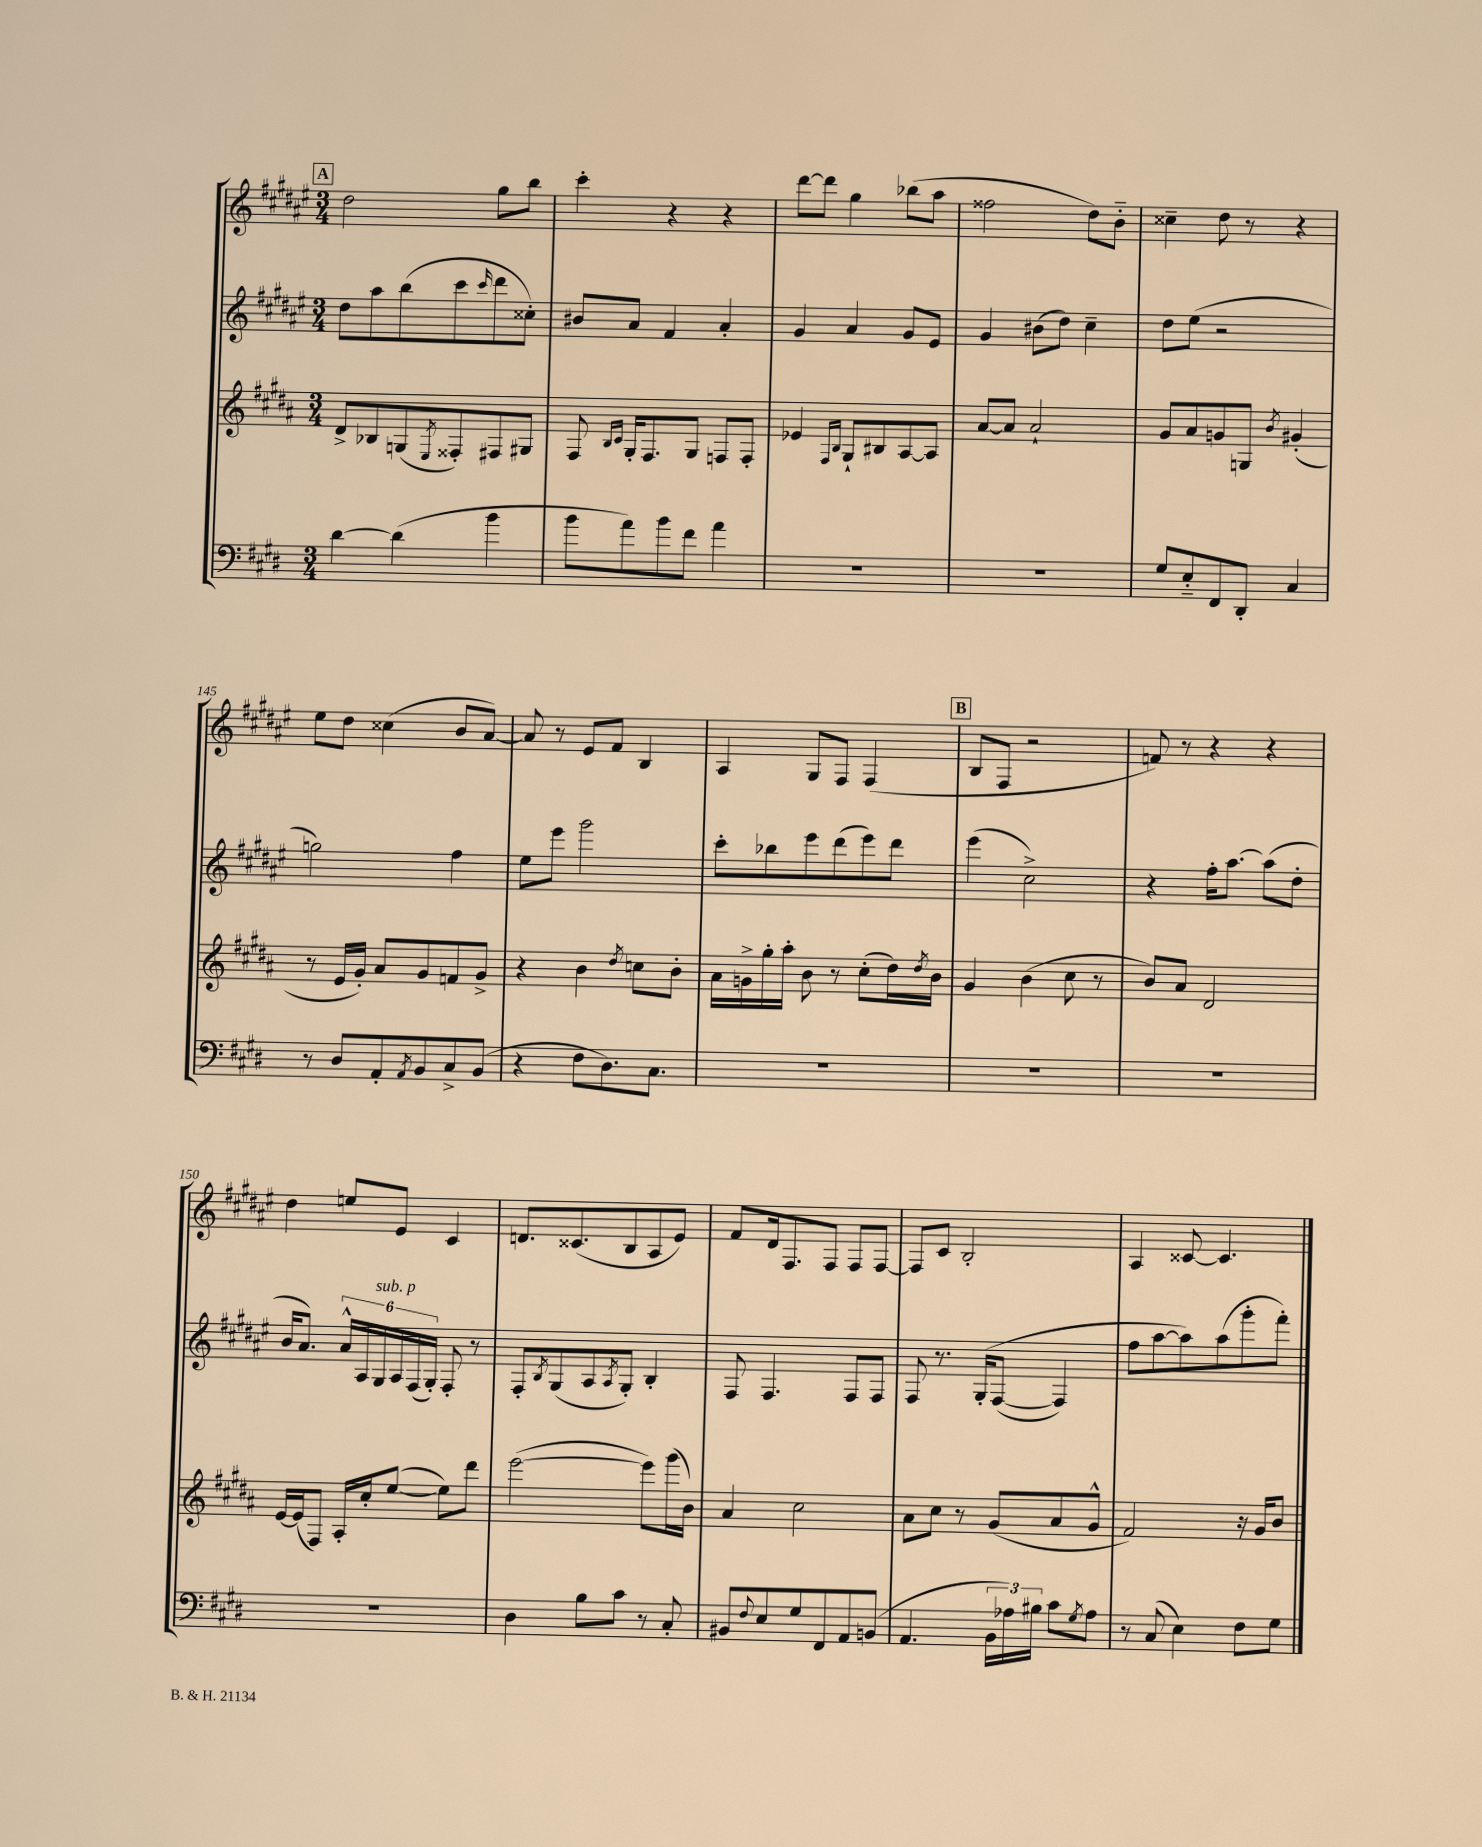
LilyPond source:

<<
\new StaffGroup <<
\new Staff = "s0" {
    \clef treble \key fis \major \numericTimeSignature \time 3/4
    \mark \markup { \box "A" } dis''2 gis''8 b''8 |
    cis'''4-. r4 r4 |
    dis'''8~ dis'''8 gis''4 bes''8( ais''8 |
    fisis''2 dis''8) b'8-_ |
    cisis''4-- dis''8 r8 r4 |
    eis''8 dis''8 cisis''4( b'8 ais'8~) |
    ais'8 r8 eis'8 fis'8 b4 |
    ais4 gis8 fis8 fis4( |
    \mark \markup { \box "B" } b8 fis8 r2 |
    f'8) r8 r4 r4 |
    dis''4 e''8 eis'8 cis'4 |
    d'8. cisis'8.( b8 ais8 eis'8) |
    fis'8 dis'16 fis8. fis8 fis8 fis8~ |
    fis8 cis'8 b2-. |
    ais4 cisis'8~ cisis'4. \bar "|." |
}
\new Staff = "s1" {
    \clef treble \key fis \major \numericTimeSignature \time 3/4
    \mark \markup { \box "A" } dis''8 ais''8 b''8( cis'''8 \grace { cis'''16 } dis'''8 cisis''8-.) |
    bis'8 ais'8 fis'4 ais'4-. |
    gis'4 ais'4 gis'8 eis'8 |
    gis'4 bis'8( dis''8) cis''4-- |
    dis''8 eis''8( r2 |
    g''2) fis''4 |
    eis''8 eis'''8 gis'''2 |
    cis'''8-. bes''8 eis'''8 dis'''8( eis'''8) dis'''8 |
    \mark \markup { \box "B" } eis'''4( cis''2->) |
    r4 fis''16-. ais''8.~ ais''8( dis''8-. |
    b'16 ais'8.) \tuplet 6/4 { ais'16-^ ais16 gis16^\markup { \italic "sub. p" } ais16 fis16( gis16-.) } fis8-. r8 |
    fis8-. \acciaccatura { b8 } gis8( ais8 \acciaccatura { ais8 } gis8-.) b4-. |
    fis8 fis4. fis8 fis8 |
    fis8 r8. gis16-.\( fis8~( fis4) |
    fis''8 ais''8~ ais''8\) ais''8( gis'''8-. fis'''8-.) \bar "|." |
}
\new Staff = "s2" {
    \clef treble \key b \major \numericTimeSignature \time 3/4
    \mark \markup { \box "A" } dis'8-> bes8 g8( \acciaccatura { e8 } fisis8-.) fis8 gis8 |
    fis8 \grace { b16 cis'16 } gis16-. fis8. gis8 f8 f8-. |
    ees'4 \grace { fis16 b16 } gis8-! bis8 ais8~ ais8 |
    ais'8~ ais'8 ais'2-! |
    gis'8 ais'8 g'8 g8 \acciaccatura { b'8 } gis'4-.( |
    r8 e'16 gis'16-.) ais'8 gis'8 f'8 gis'8-> |
    r4 b'4 \acciaccatura { dis''8 } c''8 b'8-. |
    ais'16 g'16-> gis''16-. ais''16-. b'8 r8 cis''8-.( dis''16) \acciaccatura { dis''8 } b'16 |
    \mark \markup { \box "B" } gis'4 b'4( cis''8 r8 |
    b'8) ais'8 dis'2 |
    e'16~ e'16( fis8) ais16-. cis''16-. e''8~( e''8) dis'''8 |
    e'''2~( e'''8) gis'''16( b'16) |
    ais'4 cis''2 |
    ais'8 cis''8 r8 gis'8( ais'8 gis'8-^ |
    fis'2) r16 gis'16 b'8 \bar "|." |
}
\new Staff = "s3" {
    \clef bass \key e \major \numericTimeSignature \time 3/4
    \mark \markup { \box "A" } dis'4~ dis'4( b'4 |
    b'8 a'8) b'8 fis'8 a'4 |
    R2. |
    R2. |
    gis8 e8-_ fis,8 dis,8-. cis4 |
    r8 dis8 a,8-. \acciaccatura { a,8 } b,8 cis8-> b,8( |
    r4 fis8 dis8.) cis8. |
    R2. |
    \mark \markup { \box "B" } R2. |
    R2. |
    R2. |
    dis4 b8 cis'8 r8 cis8-. |
    bis,8 \appoggiatura { fis8 } e8 gis8 fis,8 a,8 b,8( |
    a,4. \tuplet 3/2 { b,16 aes16) bis16 } cis'8 \acciaccatura { gis8 } aes8 |
    r8 cis8( e4) fis8 gis8 \bar "|." |
}
>>
>>
\layout { \context { \Score currentBarNumber = #140 } }
